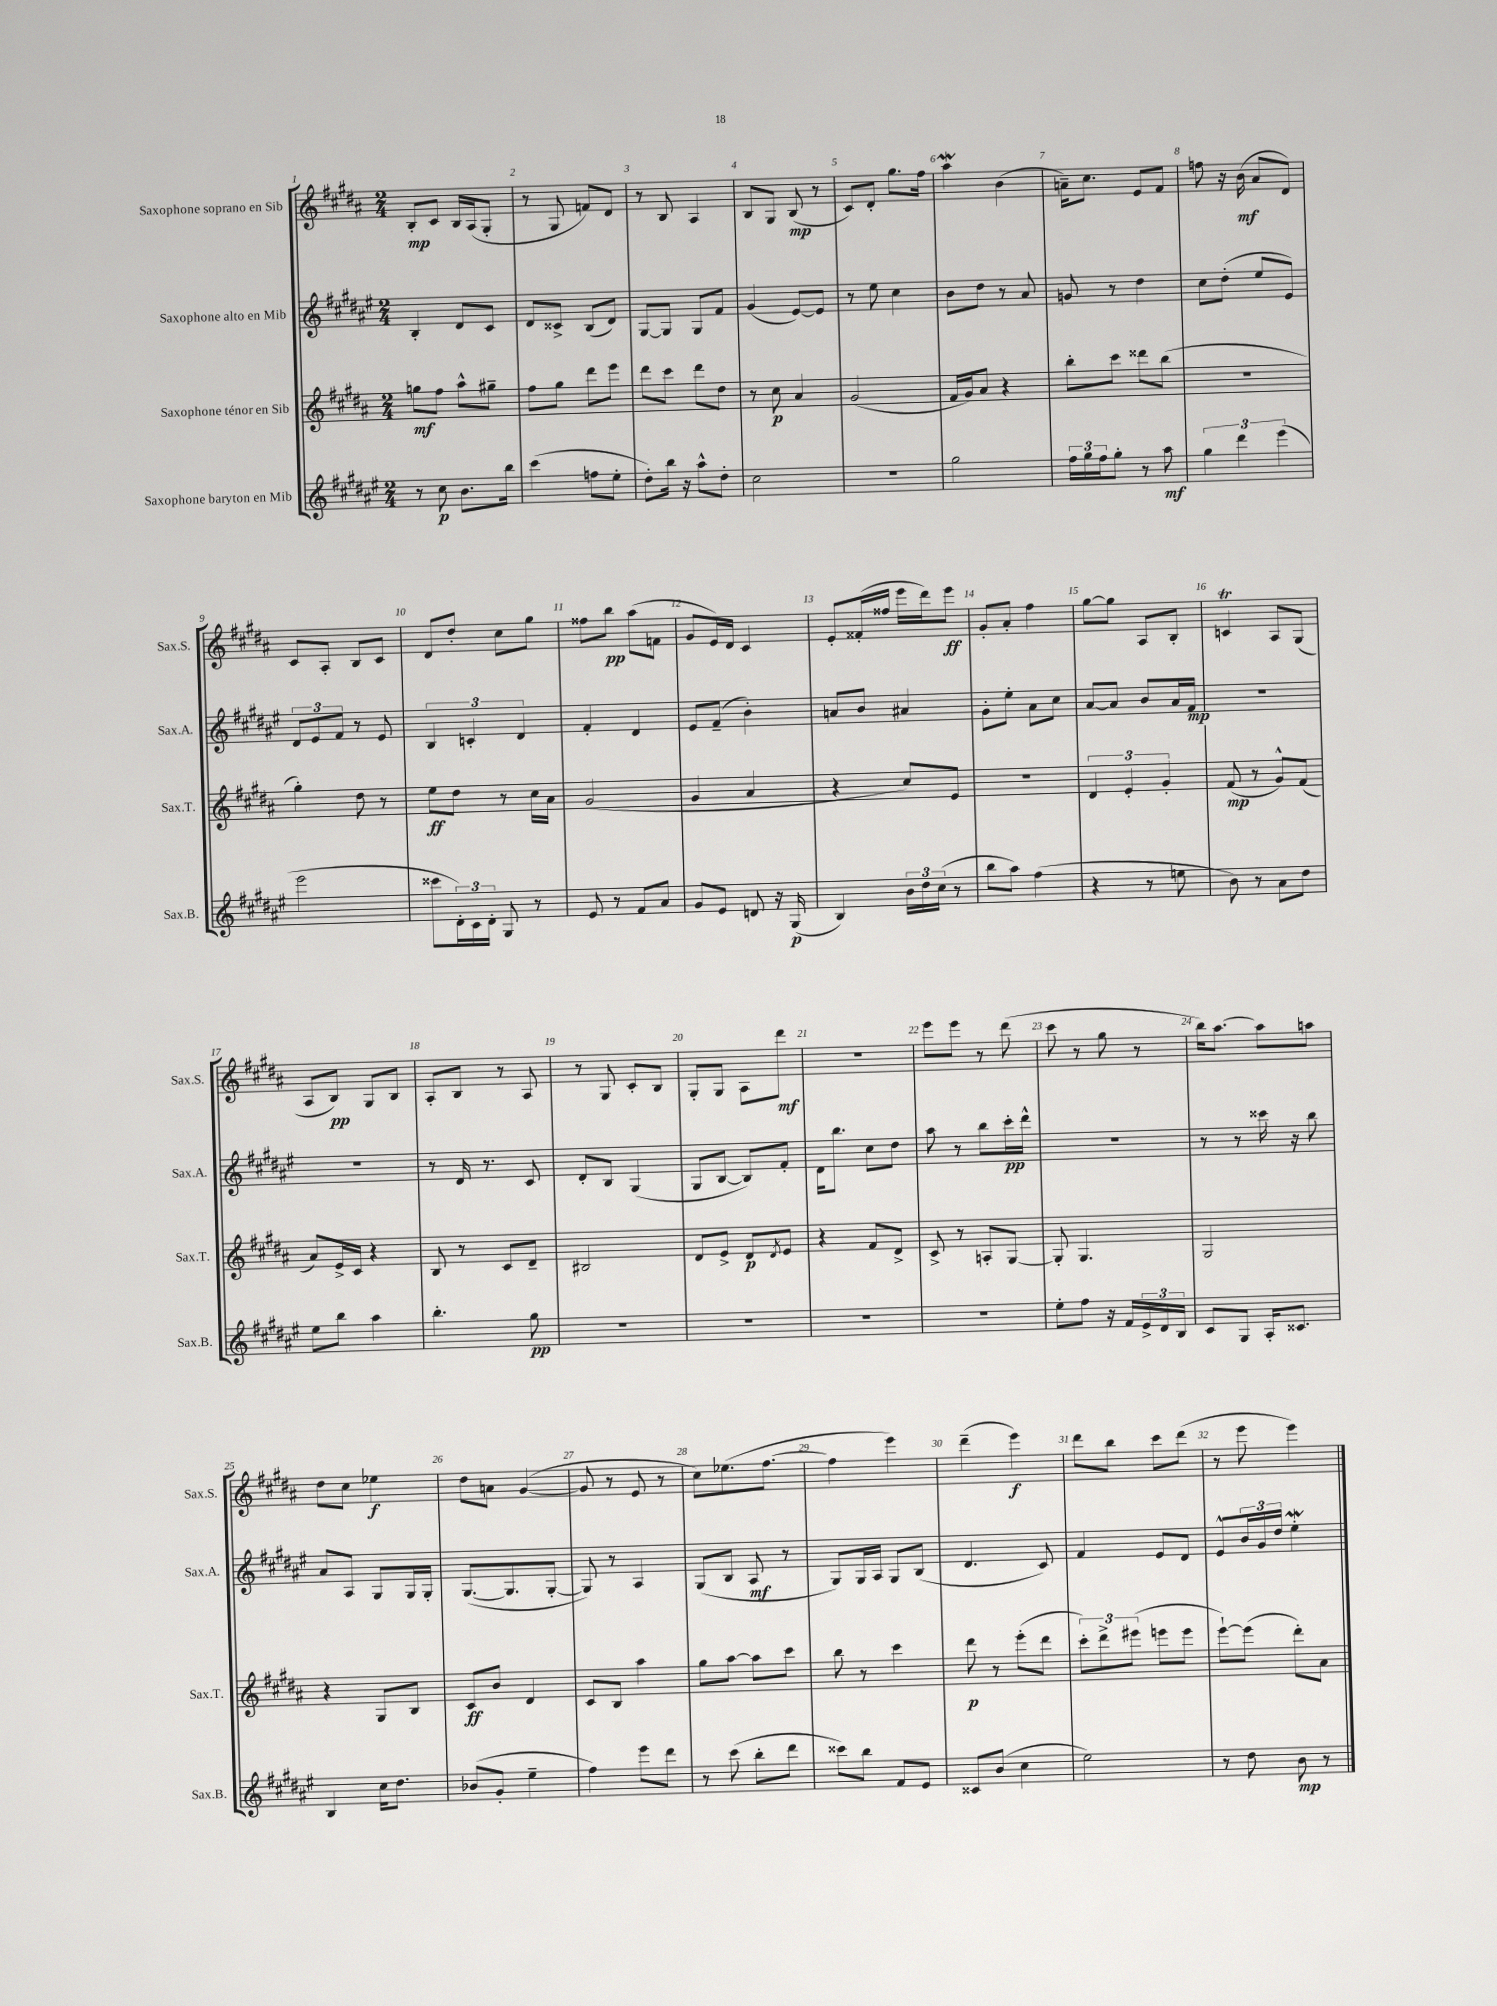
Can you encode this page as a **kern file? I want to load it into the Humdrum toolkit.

**kern	**dynam	**kern	**dynam	**kern	**dynam	**kern	**dynam
*part4	*part4	*part3	*part3	*part2	*part2	*part1	*part1
*staff4	*staff4	*staff3	*staff3	*staff2	*staff2	*staff1	*staff1
*I"Saxophone baryton en Mib	*	*I"Saxophone ténor en Sib	*	*I"Saxophone alto en Mib	*	*I"Saxophone soprano en Sib	*
*I'Sax.B.	*	*I'Sax.T.	*	*I'Sax.A.	*	*I'Sax.S.	*
*clefG2	*	*clefG2	*	*clefG2	*	*clefG2	*
*k[f#c#g#d#a#e#]	*	*k[f#c#g#d#a#]	*	*k[f#c#g#d#a#e#]	*	*k[f#c#g#d#a#]	*
*M2/4	*	*M2/4	*	*M2/4	*	*M2/4	*
=1	=1	=1	=1	=1	=1	=1	=1
8r	.	8ggn\L	mf	4B'/	.	8B'/L	mp
8cc#\	p	8ff#\J	.	.	.	8c#/J	.
8.b\L	.	8aa#^^\L	.	8d#/L	.	16B/LL	.
.	.	.	.	.	.	(16A#/J	.
.	.	8gg#X~\J	.	8c#/J	.	8G#'/J	.
16bb\Jk	.	.	.	.	.	.	.
=2	=2	=2	=2	=2	=2	=2	=2
(4ccc#\	.	8ff#\L	.	8d#/L	.	8r	.
.	.	8gg#\J	.	8c##X^/J	.	8G#/	.
8ffn\L	.	8ddd#\L	.	(8B/L	.	8fn/L)	.
8ee#'\J	.	8eee\J	.	8d#/J)	.	8d#/J	.
=3	=3	=3	=3	=3	=3	=3	=3
8dd#'\L)	.	8ddd#\L	.	[8G#/L	.	8r	.
16bb\Jk	.	8ccc#\J	.	8G#/J]	.	8B/	.
16r	.	.	.	.	.	.	.
8aa#^^\L	.	8ddd#\L	.	8G#/L	.	4A#/	.
8dd#'\J	.	8dd#\J	.	8f#/J	.	.	.
=4	=4	=4	=4	=4	=4	=4	=4
2cc#\	.	8r	.	(4g#/	.	8B/L	.
.	.	8cc#\	p	.	.	8G#/J	.
.	.	4a#/	.	[8e#/L)	.	(8B/	mp
.	.	.	.	8e#/J]	.	8r	.
=5	=5	=5	=5	=5	=5	=5	=5
2r	.	(2g#/	.	8r	.	8c#/L)	.
.	.	.	.	8ee#\	.	8d#'/J	.
.	.	.	.	4cc#\	.	8.gg#\L	.
.	.	.	.	.	.	16ff#\Jk	.
=6	=6	=6	=6	=6	=6	=6	=6
2gg#\	.	16f#/LL	.	8b\L	.	4aa#W\	.
.	.	16g#/J)	.	.	.	.	.
.	.	8a#/J	.	8dd#\J	.	.	.
.	.	4r	.	8r	.	(4b\	.
.	.	.	.	8a#/	.	.	.
=7	=7	=7	=7	=7	=7	=7	=7
24ff#\LL	.	8bb'\L	.	8gn/	.	16an~\KL)	.
24gg#\	.	.	.	.	.	.	.
.	.	.	.	.	.	8.cc#\J	.
24ff#\J	.	.	.	.	.	.	.
8gg#'\J	.	8ccc#\J	.	8r	.	.	.
8r	.	8ddd##X\L	.	4dd#\	.	8e/L	.
8aa#\	mf	(8bb\J	.	.	.	8f#/J	.
=8	=8	=8	=8	=8	=8	=8	=8
6gg#\	.	2r	.	8cc#\L	.	8ffn\	.
.	.	.	.	(8dd#'\J	.	16r	.
6ddd#\	.	.	.	.	.	.	.
.	.	.	.	.	.	(16b\	mf
.	.	.	.	8ee#/L	.	8a#/L	.
(6eee#\	.	.	.	.	.	.	.
.	.	.	.	8e#/J)	.	8d#/J)	.
!!LO:LB:g=z
=9	=9	=9	=9	=9	=9	=9	=9
2eee#\	.	4gg#'\)	.	12d#/L	.	8c#/L	.
.	.	.	.	12e#/	.	.	.
.	.	.	.	.	.	8A#'/J	.
.	.	.	.	12f#/J	.	.	.
.	.	8dd#\	.	8r	.	8B/L	.
.	.	8r	.	8e#/	.	8c#/J	.
=10	=10	=10	=10	=10	=10	=10	=10
8ccc##X\L	.	8ee\L	ff	6B/	.	8d#/L	.
24d#'\L)	.	8dd#\J	.	.	.	8dd#'/J	.
24c#\	.	.	.	6cn'/	.	.	.
24d#'\JJ	.	.	.	.	.	.	.
8G#/	.	8r	.	.	.	8cc#\L	.
.	.	.	.	6d#/	.	.	.
8r	.	16cc#\LL	.	.	.	8gg#\J	.
.	.	16a#\JJ	.	.	.	.	.
=11	=11	=11	=11	=11	=11	=11	=11
8e#/	.	(2g#/	.	4f#'/	.	8ff##X\L	.
8r	.	.	.	.	.	8bb\J	pp
8f#/L	.	.	.	4d#/	.	(8aa#\L	.
8a#/J	.	.	.	.	.	8fn\J	.
=12	=12	=12	=12	=12	=12	=12	=12
8g#/L	.	4g#/	.	8e#/L	.	8g#/L	.
8e#/J	.	.	.	(8f#~/J	.	16e/L)	.
.	.	.	.	.	.	16d#/JJ	.
8dn/	.	4a#/	.	4b'\)	.	4c#/	.
16r	.	.	.	.	.	.	.
(16G#/	p	.	.	.	.	.	.
=13	=13	=13	=13	=13	=13	=13	=13
4B/)	.	4r	.	8an/L	.	8e'/L	.
.	.	.	.	8b/J	.	(16f##X'/L	.
.	.	.	.	.	.	16ff##X/JJ	.
24b\LL	.	8cc#/L)	.	4a#X/	.	16eee\LL	.
24dd#\	.	.	.	.	.	.	.
.	.	.	.	.	.	16ddd#\J)	.
(24cc#\JJ	.	.	.	.	.	.	.
8r	.	8e/J	.	.	.	8eee\J	ff
=14	=14	=14	=14	=14	=14	=14	=14
8bb\L	.	2r	.	8g#'\L	.	8g#'/L	.
8aa#\J)	.	.	.	8ee#'\J	.	8a#'/J	.
(4ff#\	.	.	.	8a#\L	.	4ff#\	.
.	.	.	.	8cc#\J	.	.	.
=15	=15	=15	=15	=15	=15	=15	=15
4r	.	6d#/	.	[8a#/L	.	[8gg#\L	.
.	.	.	.	8a#/J]	.	8gg#\J]	.
.	.	6e'/	.	.	.	.	.
8r	.	.	.	8b/L	.	8A#/L	.
.	.	6g#'/	.	.	.	.	.
8een\	.	.	.	16a#/L	.	8B'/J	.
.	.	.	.	16f#/JJ	mp	.	.
=16	=16	=16	=16	=16	=16	=16	=16
8b\)	.	(8f#/	mp	2r	.	4cnT/	.
8r	.	8r	.	.	.	.	.
8a#\L	.	8g#^^/L)	.	.	.	8A#/L	.
8dd#\J	.	(8f#/J	.	.	.	(8G#/J	.
!!LO:LB:g=z
=17	=17	=17	=17	=17	=17	=17	=17
8ee#\L	.	8a#/L)	.	2r	.	8A#/L	.
8bb\J	.	16e^/L	.	.	.	8B/J)	pp
.	.	16c#/JJ	.	.	.	.	.
4aa#\	.	4r	.	.	.	8G#/L	.
.	.	.	.	.	.	8B/J	.
=18	=18	=18	=18	=18	=18	=18	=18
4.bb'\	.	8B/	.	8r	.	8A#'/L	.
.	.	8r	.	16d#/	.	8B/J	.
.	.	.	.	8.r	.	.	.
.	.	8c#/L	.	.	.	8r	.
8gg#\	pp	8d#~/J	.	8c#/	.	8A#/	.
=19	=19	=19	=19	=19	=19	=19	=19
2r	.	2B#X/	.	8d#'/L	.	8r	.
.	.	.	.	8B/J	.	8G#/	.
.	.	.	.	(4G#/	.	8c#'/L	.
.	.	.	.	.	.	8B/J	.
=20	=20	=20	=20	=20	=20	=20	=20
2r	.	8d#/L	.	8G#/L	.	8G#'/L	.
.	.	8e^/J	.	[8B/J	.	8G#/J	.
.	.	8d#/L	p	8B/L])	.	8A#\L	.
.	.	8qd#/	.	.	.	.	.
.	.	8e/J	.	8f#'/J	.	8ddd#\J	mf
=21	=21	=21	=21	=21	=21	=21	=21
2r	.	4r	.	16d#\KL	.	2r	.
.	.	.	.	8.bb\J	.	.	.
.	.	8f#/L	.	8cc#\L	.	.	.
.	.	8d#^/J	.	8dd#\J	.	.	.
=22	=22	=22	=22	=22	=22	=22	=22
2r	.	8c#^/	.	8aa#\	.	8eee\L	.
.	.	8r	.	8r	.	8eee\J	.
.	.	8An'/L	.	8bb\L	.	8r	.
.	.	[8G#/J	.	16ccc#'\L	pp	(8ddd#\	.
.	.	.	.	16ddd#^^\JJ	.	.	.
=23	=23	=23	=23	=23	=23	=23	=23
8ee#'\L	.	8G#'/]	.	2r	.	8ccc#\	.
8ff#\J	.	4.G#/	.	.	.	8r	.
16r	.	.	.	.	.	8gg#\	.
16f#/LL	.	.	.	.	.	.	.
24e#^/	.	.	.	.	.	8r	.
24d#/	.	.	.	.	.	.	.
24B/JJ	.	.	.	.	.	.	.
=24	=24	=24	=24	=24	=24	=24	=24
8c#/L	.	2G#/	.	8r	.	16bb\KL)	.
.	.	.	.	.	.	[8.aa#\J	.
8G#/J	.	.	.	8r	.	.	.
16A#'/KL	.	.	.	16ccc##X\	.	8aa#\L]	.
8.c##X/J	.	.	.	16r	.	.	.
.	.	.	.	8bb\	.	8aan\J	.
!!LO:LB:g=z
=25	=25	=25	=25	=25	=25	=25	=25
4B/	.	4r	.	8a#/L	.	8dd#\L	.
.	.	.	.	8A#/J	.	8cc#\J	.
16cc#\KL	.	8G#/L	.	8G#/L	.	4ee-X\	f
8.dd#\J	.	.	.	.	.	.	.
.	.	8B/J	.	16G#/L	.	.	.
.	.	.	.	16G#'/JJ	.	.	.
=26	=26	=26	=26	=26	=26	=26	=26
(8b-X/L	.	8c#/L	ff	([8.G#/L	.	8dd#\L	.
8g#'/J	.	8b/J	.	.	.	8an\J	.
.	.	.	.	8.G#/]	.	.	.
4ee#~\	.	4d#/	.	.	.	([4g#/	.
.	.	.	.	[8G#'/J	.	.	.
=27	=27	=27	=27	=27	=27	=27	=27
4ff#\)	.	8c#/L	.	8G#/])	.	8g#/]	.
.	.	8B/J	.	8r	.	8r	.
8eee#\L	.	4aa#\	.	4A#/	.	8e/	.
8ddd#\J	.	.	.	.	.	8r	.
=28	=28	=28	=28	=28	=28	=28	=28
8r	.	8gg#\L	.	(8G#/L	.	8cc#\L)	.
(8ccc#\	.	[8aa#\J	.	8B/J	.	(8.ee-X\	.
8bb'\L	.	8aa#\L]	.	8A#/	mf	.	.
.	.	.	.	.	.	[8.ff#\J	.
8ddd#\J	.	8ccc#\J	.	8r	.	.	.
=29	=29	=29	=29	=29	=29	=29	=29
8ccc##X\L)	.	8bb\	.	8G#/L)	.	4ff#\]	.
8bb\J	.	8r	.	16G#/L	.	.	.
.	.	.	.	16A#/JJ	.	.	.
8f#/L	.	4ccc#\	.	8G#/L	.	4eee\)	.
8e#/J	.	.	.	(8B/J	.	.	.
=30	=30	=30	=30	=30	=30	=30	=30
8c##X/L	.	8ddd#\	p	4.d#/	.	(4ddd#~\	.
(8b/J	.	8r	.	.	.	.	.
4cc#\	.	(8eee'\L	.	.	.	4eee\)	f
.	.	8ddd#\J	.	8c#/)	.	.	.
=31	=31	=31	=31	=31	=31	=31	=31
2ee#\)	.	12ccc#'\L)	.	4f#/	.	8ddd#\L	.
.	.	12ddd#^\	.	.	.	.	.
.	.	.	.	.	.	8bb\J	.
.	.	(12eee#X\J	.	.	.	.	.
.	.	8eeen\L	.	8e#/L	.	8ccc#\L	.
.	.	8eee\J	.	8d#/J	.	(8ddd#\J	.
=32	=32	=32	=32	=32	=32	=32	=32
8r	.	[8eee`\L)	.	8e#^^/L	.	8r	.
8dd#\	.	(8eee\J]	.	24b/L	.	8eee\	.
.	.	.	.	24g#/	.	.	.
.	.	.	.	24dd#/JJ	.	.	.
8b\	mp	8ddd#'\L)	.	4ee#W'\	.	4eee\)	.
8r	.	8a#\J	.	.	.	.	.
==	==	==	==	==	==	==	==
*-	*-	*-	*-	*-	*-	*-	*-
